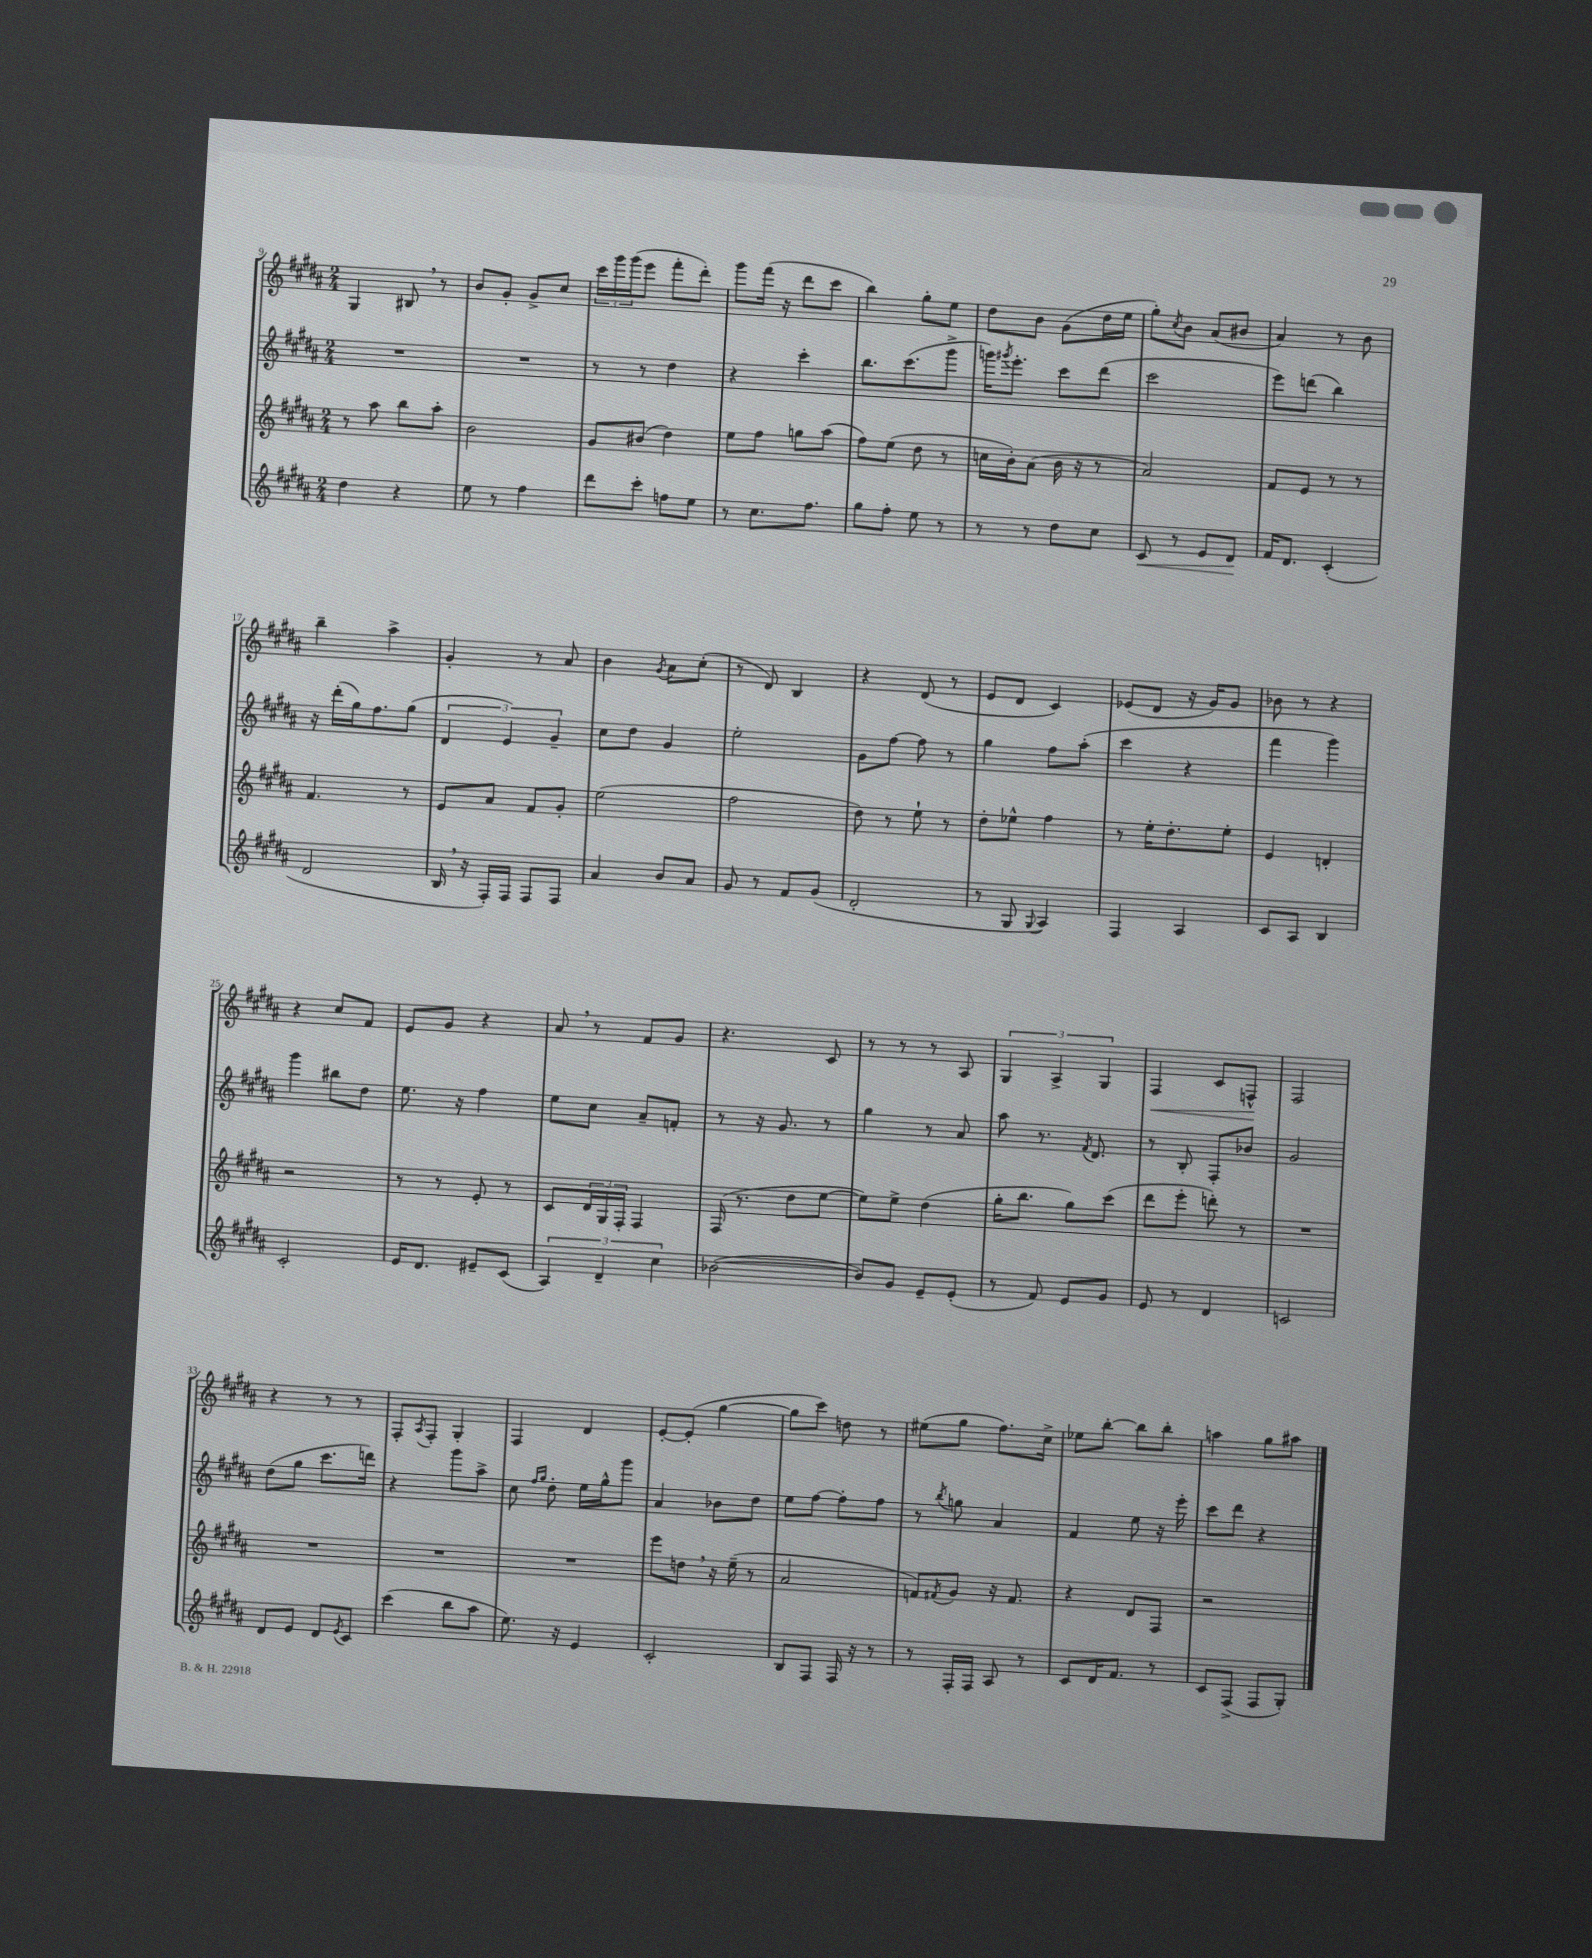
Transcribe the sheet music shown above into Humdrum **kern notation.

**kern	**kern	**kern	**kern
*staff4	*staff3	*staff2	*staff1
*clefG2	*clefG2	*clefG2	*clefG2
*k[f#c#g#d#a#]	*k[f#c#g#d#a#]	*k[f#c#g#d#a#]	*k[f#c#g#d#a#]
*M2/4	*M2/4	*M2/4	*M2/4
4dd#\	8r	2r	4G#/
.	8aa#\	.	.
4r	8bb\L	.	8B#/
.	8aa#'\J	.	8r
=	=	=	=
8ee\	2b\	2r	8b/L
8r	.	.	8g#'/J
4ff#\	.	.	8g#^/L
.	.	.	8cc#/J
=	=	=	=
8ddd#\L	8g#/L	8r	24ccc#\LL
.	.	.	24ggg#\
.	.	.	(24ggg#\J
8ccc#'\J	(8b#/J	8r	8eee\J
8ff\L	4dd#\)	4dd#\	8fff#'\L
8ee\J	.	.	8ddd#'\J)
=	=	=	=
8r	8ee\L	4r	8ggg#\L
8.cc#\L	8ff#\J	.	(16fff#\Jk
.	.	.	16r
.	8gg\L	4ccc#'\	8ddd#\L
8.ff#\J	.	.	.
.	(8aa#\J	.	8ccc#\J
=	=	=	=
8gg#\L	8ff#\L)	8.bb\L	4bb\)
8ff#'\J	(8ee\J	.	.
.	.	(8.ccc#\	.
8ee\	8dd#\	.	8gg#'\L
8r	8r	8ggg#^\J	8ee\J
=	=	=	=
8r	16cc\LL	16ggg\LK)	8dd#\L
.	.	8qggg#/	.
.	16b'\J)	8.eee'\J	.
8r	(8a#\J	.	8b\J
8dd#\L	16b\	8ccc#\L	(8g#\L
.	16r	.	.
8cc#\J	8r	(8ddd#\J	16dd#\L
.	.	.	16ee\JJ
=	=	=	=
8c#/	2a#/)	2ccc#\	8gg#'\L)
.	.	.	8qcc#/
8r	.	.	8b\J
8e/L	.	.	(8a#/L
8d#/J	.	.	8b#/J
=	=	=	=
16f#/LK	8f#/L	8eee\L)	4a#/)
8.d#/J	.	.	.
.	8e/J	(8ddd\J	.
(4c#'/	8r	4bb\)	8r
.	8r	.	8b\
=	=	=	=
2d#/	4.f#/	16r	4bb~\
.	.	(16ddd#'\LL	.
.	.	16gg#\J)	.
.	.	8.ff#\	.
.	.	.	4aa#^\
.	8r	(8gg#\J	.
=	=	=	=
16B/	8e/L	6d#/	4g#'/
16r	.	.	.
16F#'/LL)	8a#/J	.	.
.	.	6e/)	.
16F#/JJ	.	.	.
8F#/L	8f#/L	.	8r
.	.	6g#~/	.
8F#/J	8g#'/J	.	8a#/
=	=	=	=
4a#/	(2ee\	8cc#\L	4b\
.	.	8dd#\J	.
.	.	.	8qg#/
8b/L	.	4g#/	8a#\L
8a#/J	.	.	(8cc#'\J
=	=	=	=
8g#/	2ff#\	2ee'\	8r
8r	.	.	8d#/)
8f#/L	.	.	4B/
(8g#/J	.	.	.
=	=	=	=
2d#'/	8dd#\)	8g#\L	4r
.	8r	[8ff#\J	.
.	8ee`\	8ff#\]	(8d#/
.	8r	8r	8r
=	=	=	=
8r	8dd#'\L	4gg#\	8e/L
8G#/	8ee-^^\J	.	8d#/J
8qqG#/	.	.	.
4A#/)	4ff#\	8ff#\L	4c#/)
.	.	(8aa#'\J	.
=	=	=	=
4F#/	8r	4ccc#\	(8e-/L
.	16ee'\LK	.	8d#/J
.	8.dd#'\	.	.
4A#/	.	4r	16r
.	.	.	16g#/LK)
.	8ee'\J	.	8g#/J
=	=	=	=
8c#/L	4e/	4fff#\	8b-\
8A#/J	.	.	8r
4B/	4d'/	4ggg#\)	4r
=	=	=	=
2c#'/	2r	4ggg#\	4r
.	.	8bb#\L	8cc#/L
.	.	8dd#\J	8f#/J
=	=	=	=
16e/LK	8r	8.ee\	8e/L
8.d#/J	.	.	.
.	8r	.	8g#/J
.	.	16r	.
8e#~/L	8e'/	4ff#\	4r
(8c#/J	8r	.	.
=	=	=	=
6A#/)	8c#/L	8ee\L	8a#/
.	24d#/L	8cc#\J	8r
6d#~/	24G#/	.	.
.	24F#'/JJ	.	.
.	4F#/	8a#~/L	8f#/L
6cc#\	.	.	.
.	.	8f'/J	8g#/J
=	=	=	=
([2b-\	(16F#/	8r	4.r
.	8.r	.	.
.	.	16r	.
.	.	8.g#/	.
.	8dd#\L	.	.
.	[8ee\J	8r	8c#/
=	=	=	=
8b-/]L)	8ee\]L)	4gg#\	8r
8g#/J	8ee^\J	.	8r
8e~/L	(4dd#\	8r	8r
(8e'/J	.	8a#/	8A#/
=	=	=	=
8r	16gg#'\LK	8aa#\	6G#/
.	8.bb\J	.	.
8f#/)	.	8.r	.
.	.	.	6A#^/
8e/L	8gg#\L)	.	.
.	.	8qf#/	.
.	.	8.d#/	.
.	.	.	6G#/
8g#/J	(8ccc#\J	.	.
=	=	=	=
8e/	8ddd#\L	8r	4F#/
8r	8eee'\J	8B'/	.
4d#/	8ddd'\)	8F#'/L	8c#/L
.	8r	8b-/J	8F^^/J
=	=	=	=
2c/	2r	2g#/	2F#/
=	=	=	=
8d#/L	2r	(8dd#\L	4r
8e/J	.	8gg#\J	.
8d#/L	.	8.ccc#\L	8r
8qe/	.	.	.
8c#/J	.	.	8r
.	.	16ddd\Jk)	.
=	=	=	=
(4ccc#\	2r	4r	8F#'/L
.	.	.	8qA#/
.	.	.	8F#'/J
8bb\L	.	8ggg#\L	4G#'/
8aa#\J	.	8aa#^\J	.
=	=	=	=
8.ee\)	2r	8cc#\	4F#/
.	.	16qqff#/LL	.
.	.	16qqgg#/JJ	.
.	.	8dd#'\	.
16r	.	.	.
4e/	.	16ee\LL	4d#/
.	.	16gg#^^\J	.
.	.	8ggg#\J	.
=	=	=	=
2c#'/	8eee\L	4a#/	[8e'/L
.	8dd\J	.	(8e'/]J
.	16r	8b-\L	[4gg#\
.	(16ee~\	.	.
.	8r	8dd#\J	.
=	=	=	=
8B/L	2a#/	8ee\L	8gg#\]L
8F#/J	.	[8ff#\J	8ccc#\J)
16F#/	.	8ff#'\]L	8dd\
16r	.	.	.
8r	.	8ff#\J	8r
=	=	=	=
8r	8f/L)	8r	(8ee#\L
.	8qf#/	8qbb/	.
16F#'/LL	8g#/J	8gg\	8gg#\J
16F#/JJ	.	.	.
8A#/	16r	4a#/	8.ff#\L)
.	8.f#/	.	.
8r	.	.	.
.	.	.	16cc#^\Jk
=	=	=	=
8c#/L	4r	4f#/	8ee-\L
16d#/K	.	.	[8bb'\J
8.f#/J	.	.	.
.	8d#/L	8ee\	8bb\]L
8r	8F#/J	16r	8bb'\J
.	.	16eee'\	.
=	=	=	=
8c#/L	2r	8ccc#\L	4aa\
(8F#^/J	.	8ddd#\J	.
8F#/L	.	4r	8gg#\L
8G#'/J)	.	.	8aa#\J
==	==	==	==
*-	*-	*-	*-
